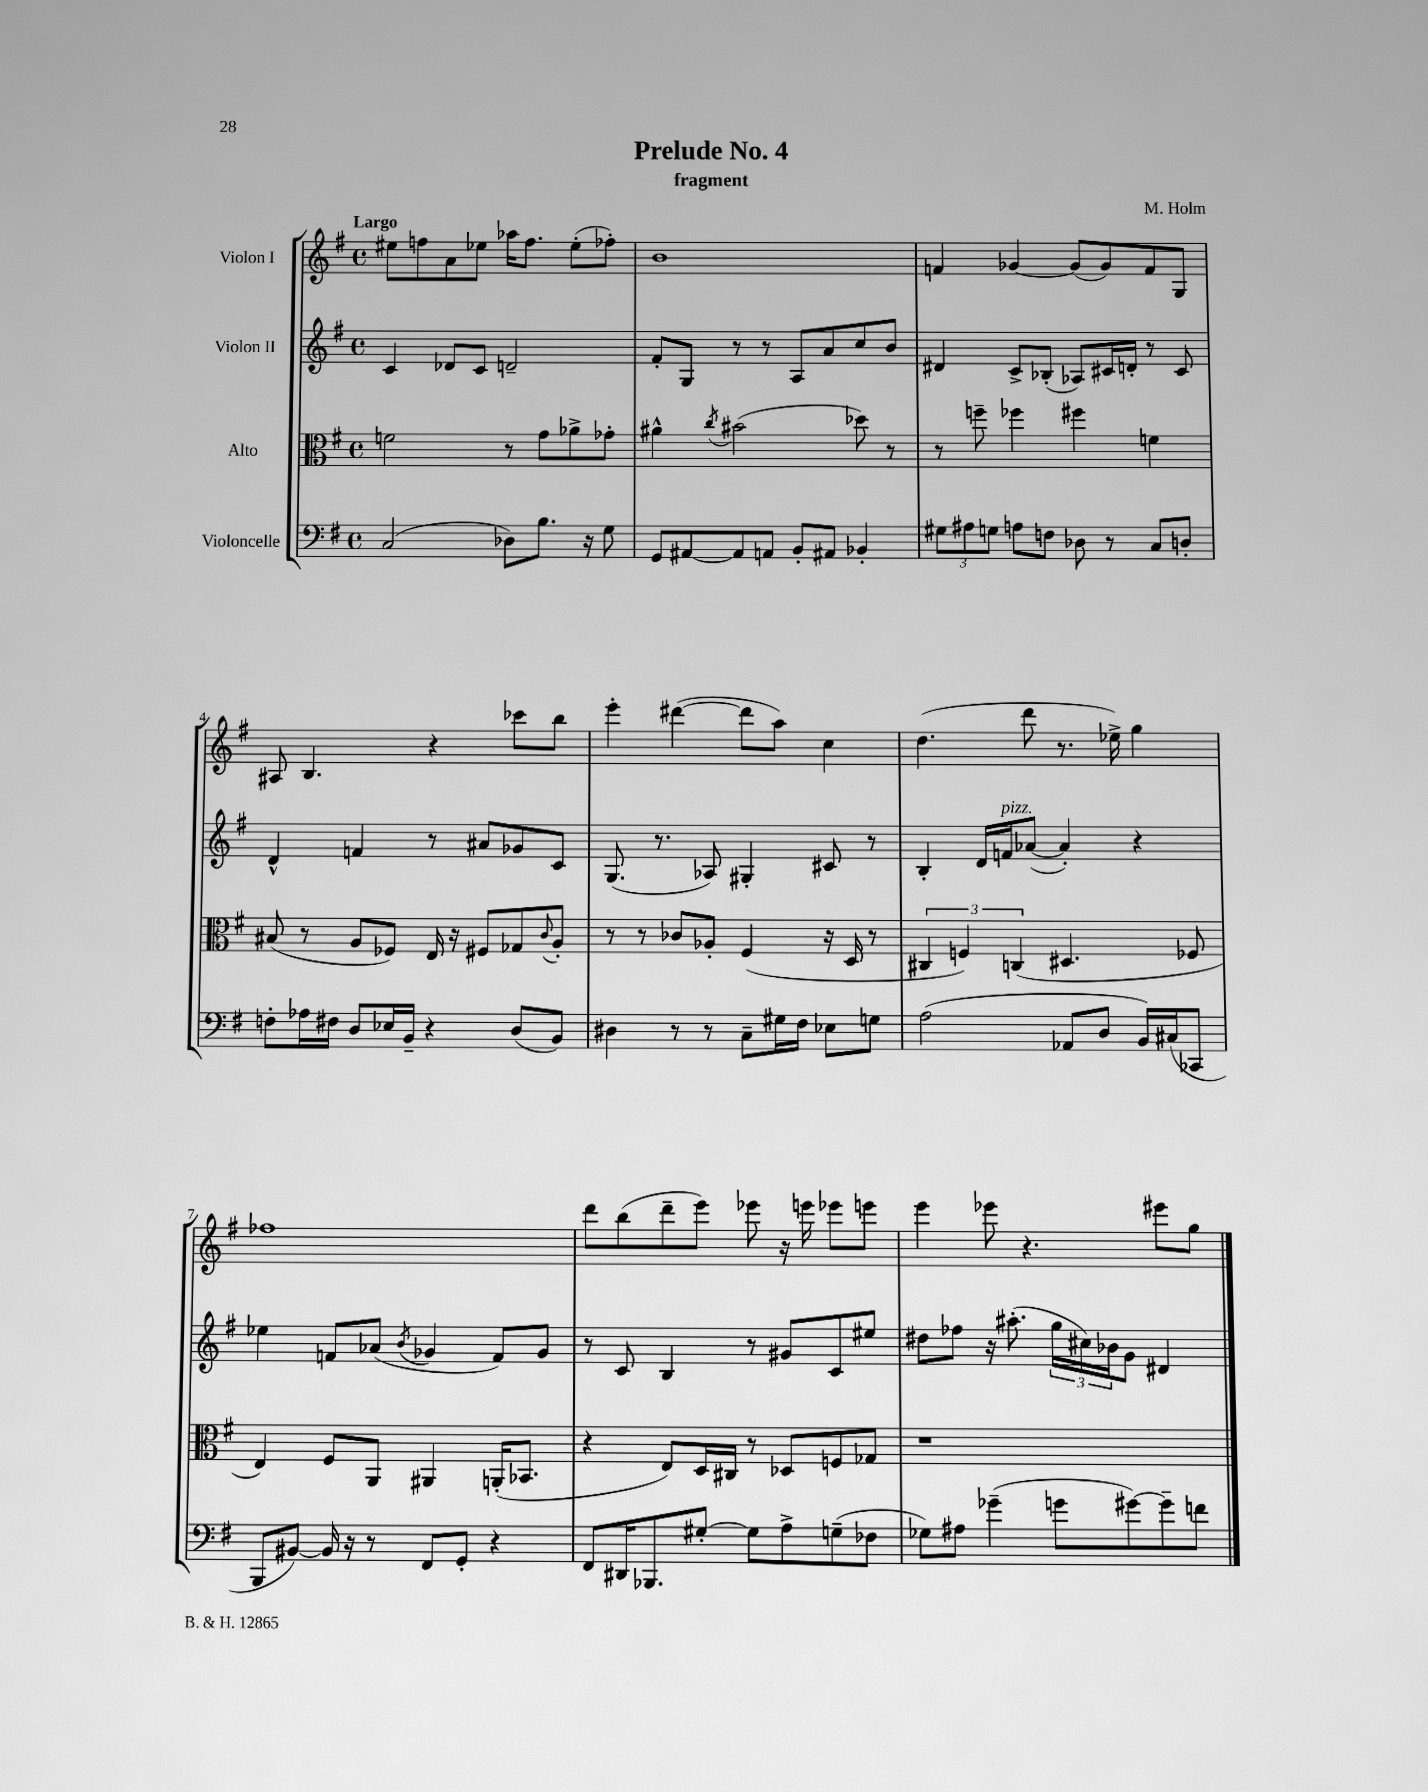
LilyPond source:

\header { title = "Prelude No. 4" composer = "M. Holm" subtitle = "fragment" }
<<
\new StaffGroup <<
\new Staff = "s0" \with { instrumentName = "Violon I" } {
    \clef treble \key g \major \defaultTimeSignature \time 4/4 \tempo "Largo"
    eis''8 f''8 a'8 ees''8 aes''16 f''8. ees''8-.( fes''8-.) |
    b'1 |
    f'4 ges'4~ ges'8( ges'8) f'8 g8 |
    ais8 b4. r4 ces'''8 b''8 |
    e'''4-. dis'''4~( dis'''8 a''8) c''4 |
    d''4.( d'''8 r8. ees''16->) g''4 |
    fes''1 |
    d'''8 b''8( d'''8-- e'''8) ees'''8 r16 e'''16 ees'''8 e'''8 |
    e'''4 ees'''8 r4. eis'''8 g''8 \bar "|." |
}
\new Staff = "s1" \with { instrumentName = "Violon II" } {
    \clef treble \key g \major \defaultTimeSignature \time 4/4
    c'4 des'8 c'8 d'2-- |
    fis'8-. g8 r8 r8 a8 a'8 c''8 b'8 |
    dis'4 c'8-> bes8-.( aes8) cis'16 d'16-. r8 cis'8 |
    d'4-^ f'4 r8 ais'8 ges'8 c'8 |
    g8.( r8. aes8) gis4-. cis'8 r8 |
    b4-. d'16 f'16^\markup { \italic "pizz." } aes'8~( aes'4-.) r4 |
    ees''4 f'8 aes'8( \acciaccatura { b'8 } ges'4 f'8) ges'8 |
    r8 c'8 b4 r8 gis'8 c'8 eis''8 |
    dis''8 fes''8 r16 ais''8.-.( \tuplet 3/2 { g''16 cis''16) bes'16 } g'8 dis'4 \bar "|." |
}
\new Staff = "s2" \with { instrumentName = "Alto" } {
    \clef alto \key g \major \defaultTimeSignature \time 4/4
    f'2 r8 g'8 aes'8-> ges'8-. |
    ais'4-^ \acciaccatura { c''8 } bis'2( des''8) r8 |
    r8 f''8-- fes''4 fis''4 f'4 |
    bis8( r8 a8 fes8) e16 r16 fis8 ges8 \appoggiatura { c'8 } a8-. |
    r8 r8 ces'8 aes8-. fis4( r16 d16 r8 |
    \tuplet 3/2 { cis4 f4) c4( } dis4. fes8 |
    e4) fis8 a,8 ais,4 a,16-.( bes,8. |
    r4 e8) d16 cis16 r8 des8 f8 ges8 |
    r1 \bar "|." |
}
\new Staff = "s3" \with { instrumentName = "Violoncelle" } {
    \clef bass \key g \major \defaultTimeSignature \time 4/4
    c2( des8) b8. r16 g8 |
    g,8 ais,8~ ais,8 a,8 b,8-. ais,8 bes,4-. |
    \tuplet 3/2 { gis8 ais8 g8 } a8 f8 des8 r8 c8 d8-. |
    f8-. aes16 fis16 d8 ees16 b,16-- r4 d8( b,8) |
    dis4 r8 r8 c8-- gis16 fis16 ees8 g8 |
    a2( aes,8 d8 b,16) cis16( ces,8 |
    b,,8 bis,8~) bis,16 r16 r8 fis,8 g,8-. r4 |
    fis,8 dis,16 bes,,8. gis8~-. gis8 a8-> g8--( fes8 |
    ges8) ais8 ges'4--( g'8 gis'8~) gis'8-- f'8 \bar "|." |
}
>>
>>
